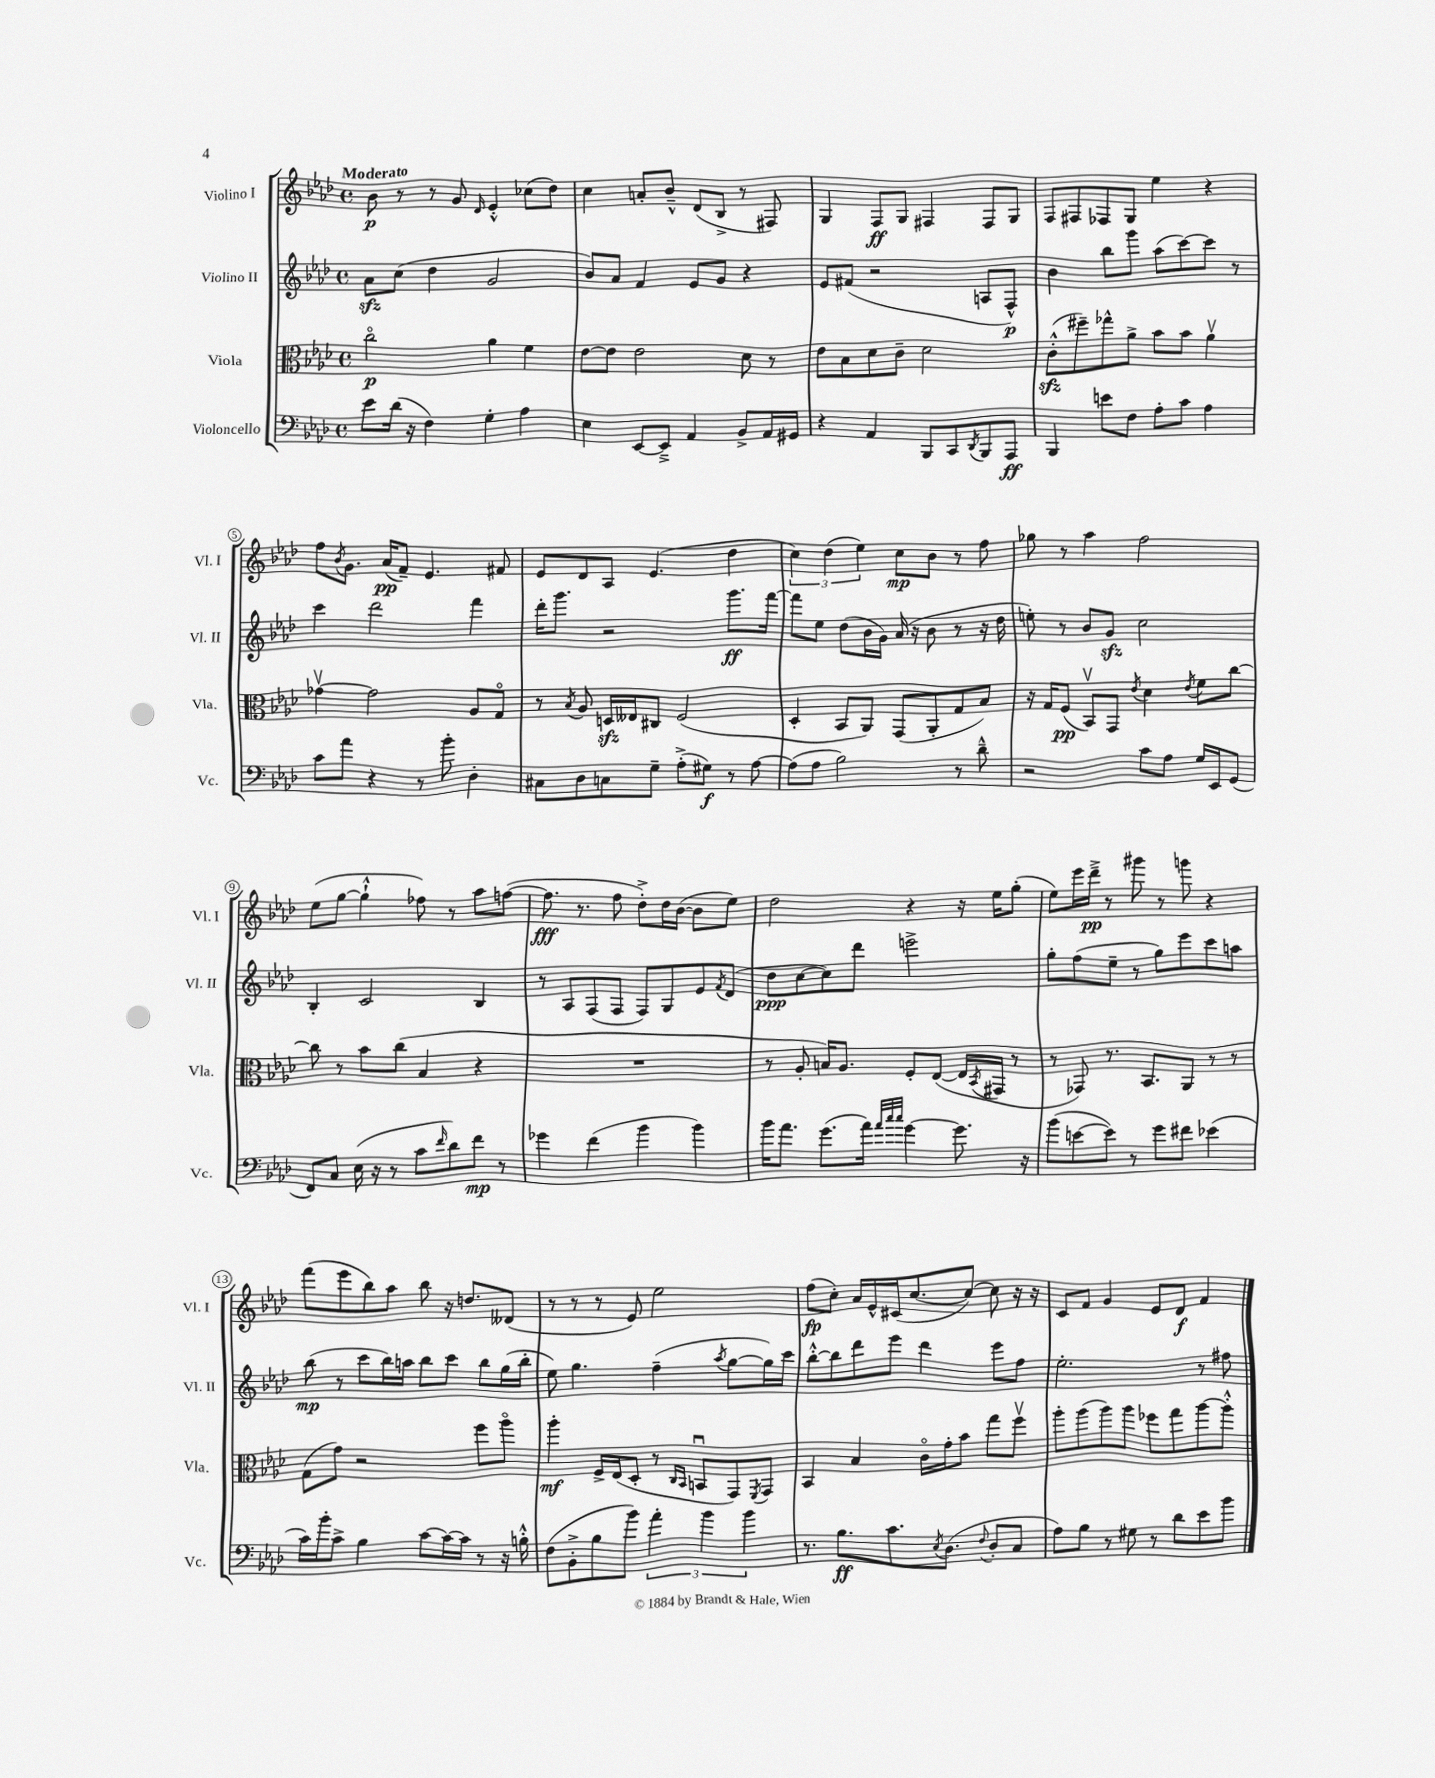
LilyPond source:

<<
\new StaffGroup <<
\new Staff = "s0" \with { instrumentName = "Violino I" shortInstrumentName = "Vl. I" } {
    \clef treble \key aes \major \defaultTimeSignature \time 4/4 \tempo "Moderato"
    bes'8\p r8 r8 g'8 \grace { des'16 } ees'4-.-^ ces''8( des''8) |
    c''4 a'8-. bes'8---^ des'8( bes8-> r8 fis8) |
    g4 f8\ff g8 fis4 fis8 g8 |
    f8 fis8 fes8 g8 ees''4 r4 |
    f''8 \acciaccatura { bes'8 } g'8. aes'16\pp( f'8--) ees'4. fis'8 |
    ees'8 des'8 aes8 ees'4.( des''4 |
    \tuplet 3/2 { c''4) des''4( ees''4) } c''8\mp bes'8 r8 f''8 |
    ges''8 r8 aes''4 f''2 |
    ees''8( g''8~ g''4-!-^ fes''8) r8 aes''8 f''8~( |
    f''8.\fff r8. f''8 des''8-.->) des''16 bes'16~( bes'8 ees''8) |
    des''2 r4 r16 ees''16 g''8-.( |
    ees''8) ees'''16 des'''16--->\pp r8 gis'''8 r8 g'''8 r4 |
    f'''8( ees'''8 bes''8) aes''8 bes''8 r16 d''8. deses'8( |
    r8 r8 r8 ees'8) ees''2 |
    f''8\fp( c''8-.) aes'16 ees'16-^ cis'16( c''8.~ c''8~) c''8 r16 r16 |
    c'8 f'8 g'4 ees'8 des'8\f f'4 \bar "|." |
}
\new Staff = "s1" \with { instrumentName = "Violino II" shortInstrumentName = "Vl. II" } {
    \clef treble \key aes \major \defaultTimeSignature \time 4/4
    aes'8\sfz c''8( des''4 g'2 |
    bes'8) aes'8 f'4 ees'8 g'8 r4 |
    ees'8 fis'8( r2 a8 f8-^\p) |
    bes'4 bes''8 g'''8 aes''8( c'''8~) c'''8 r8 |
    c'''4 des'''2 f'''4 |
    des'''16-. g'''8. r2 g'''8.\ff f'''16~ |
    f'''8 ees''8 des''8( bes'16 g'16) aes'16( r16 bes'8 r8 r16 des''16 |
    e''8-.) r8 bes'8 g'8\sfz c''2 |
    bes4-. c'2 bes4 |
    r8 aes8 f8( f8 f8) g8 ees'8 \acciaccatura { f'8 } des'8( |
    des''8\ppp c''8~ c''8) des'''8 e'''2-> |
    g''8-. f''8( ees''8-- r8 g''8) ees'''8 c'''8 a''8 |
    bes''8\mp( r8 c'''8 bes''16) a''16 bes''8 c'''8 bes''8 g''16( bes''16-. |
    ees''8) g''4. f''4--( \acciaccatura { aes''8 } g''8~ g''16) c'''16 |
    bes''8~-.-^ bes''8 des'''8 ees'''8 des'''4 ees'''8 f''8 |
    ees''2.-. r8 fis''8 \bar "|." |
}
\new Staff = "s2" \with { instrumentName = "Viola" shortInstrumentName = "Vla." } {
    \clef alto \key aes \major \defaultTimeSignature \time 4/4
    c''2\flageolet\p aes'4 f'4 |
    ees'8~ ees'8 ees'2 des'8 r8 |
    ees'8 bes8 des'8 c'8-- des'2 |
    c'8-.-^\sfz( fis''8--) ges''8-^ aes'8-> bes'8 bes'8 aes'4\upbow |
    ges'4~\upbow ges'2 aes8 g8\flageolet |
    r8 \acciaccatura { bes8 } aes8 d16\sfz eeses16 cis8 f2( |
    des4-. bes,8 aes,8) g,8( aes,8-. g8 bes8) |
    r16 g16 f8\pp( bes,8\upbow) g,8 \acciaccatura { ees'8 } des'4 \acciaccatura { ees'8 } f'8 c''8~ |
    c''8 r8 bes'8 c''8( bes4 r4 |
    R1 |
    r8 aes8-. b16) aes8. f8-. ees8~( ees16 \acciaccatura { bes,8 } gis,16 r8 |
    r8 ges,8) r8. bes,8. aes,8 r8 r8 |
    g8( g'8) r2 f''8 aes''8\flageolet |
    aes''4-.\mf f16-> ees16( des8-. r8 \grace { c16 bes,16 } b,8\downbow g,8) \acciaccatura { f,8 } g,8 |
    bes,4 bes4 c'16\flageolet g'16-. bes'8 g''8 f''8\upbow |
    aes''8-. aes''8( aes''8) aes''8 fes''8 g''8 aes''8~ aes''8-.-^ \bar "|." |
}
\new Staff = "s3" \with { instrumentName = "Violoncello" shortInstrumentName = "Vc." } {
    \clef bass \key aes \major \defaultTimeSignature \time 4/4
    ees'8 des'16( r16 f4) g4-. aes4 |
    ees4 ees,8~ ees,8---> aes,4 bes,8-> aes,16 gis,16 |
    r4 aes,4 bes,,8 c,8 \acciaccatura { des,8 } bes,,8 aes,,8\ff |
    bes,,4 e'8 f8 aes8-. c'8 aes4 |
    c'8 aes'8 r4 r8 bes'8-. des4-. |
    cis8 des8 c8 g8-- aes8-.->( gis8\f) r8 aes8~ |
    aes8( aes8 bes2) r8 des'8---^ |
    r2 c'8 aes8 g16 ees,16 g,8( |
    f,8) c8 ees16( r16 r8 c'8 \grace { f'16 } des'8) f'8\mp r8 |
    ges'4 f'4( bes'4 bes'4) |
    bes'16 aes'8. g'8.( aes'16) \grace { aes'32 c''32 c''32 } g'4~ g'8. r16 |
    bes'8( e'8~ e'8) r8 g'8 fis'8 ees'4( |
    c'16) bes'16-. c'8-> bes4 c'8~ c'16~ c'16 r8 r16 b16-.-^ |
    f8( bes,8-.-> bes8 bes'8) \tuplet 3/2 { aes'4-. bes'4 bes'4 } |
    r8. bes8.\ff c'8. \acciaccatura { ees8 } des8.( \appoggiatura { f8 } des8-. c8 |
    aes8) bes8 r8 gis8 r8 des'8 ees'8 bes'8 \bar "|." |
}
>>
>>
\layout { \context { \Score \override BarNumber.stencil = #(make-stencil-circler 0.1 0.3 ly:text-interface::print) } }
